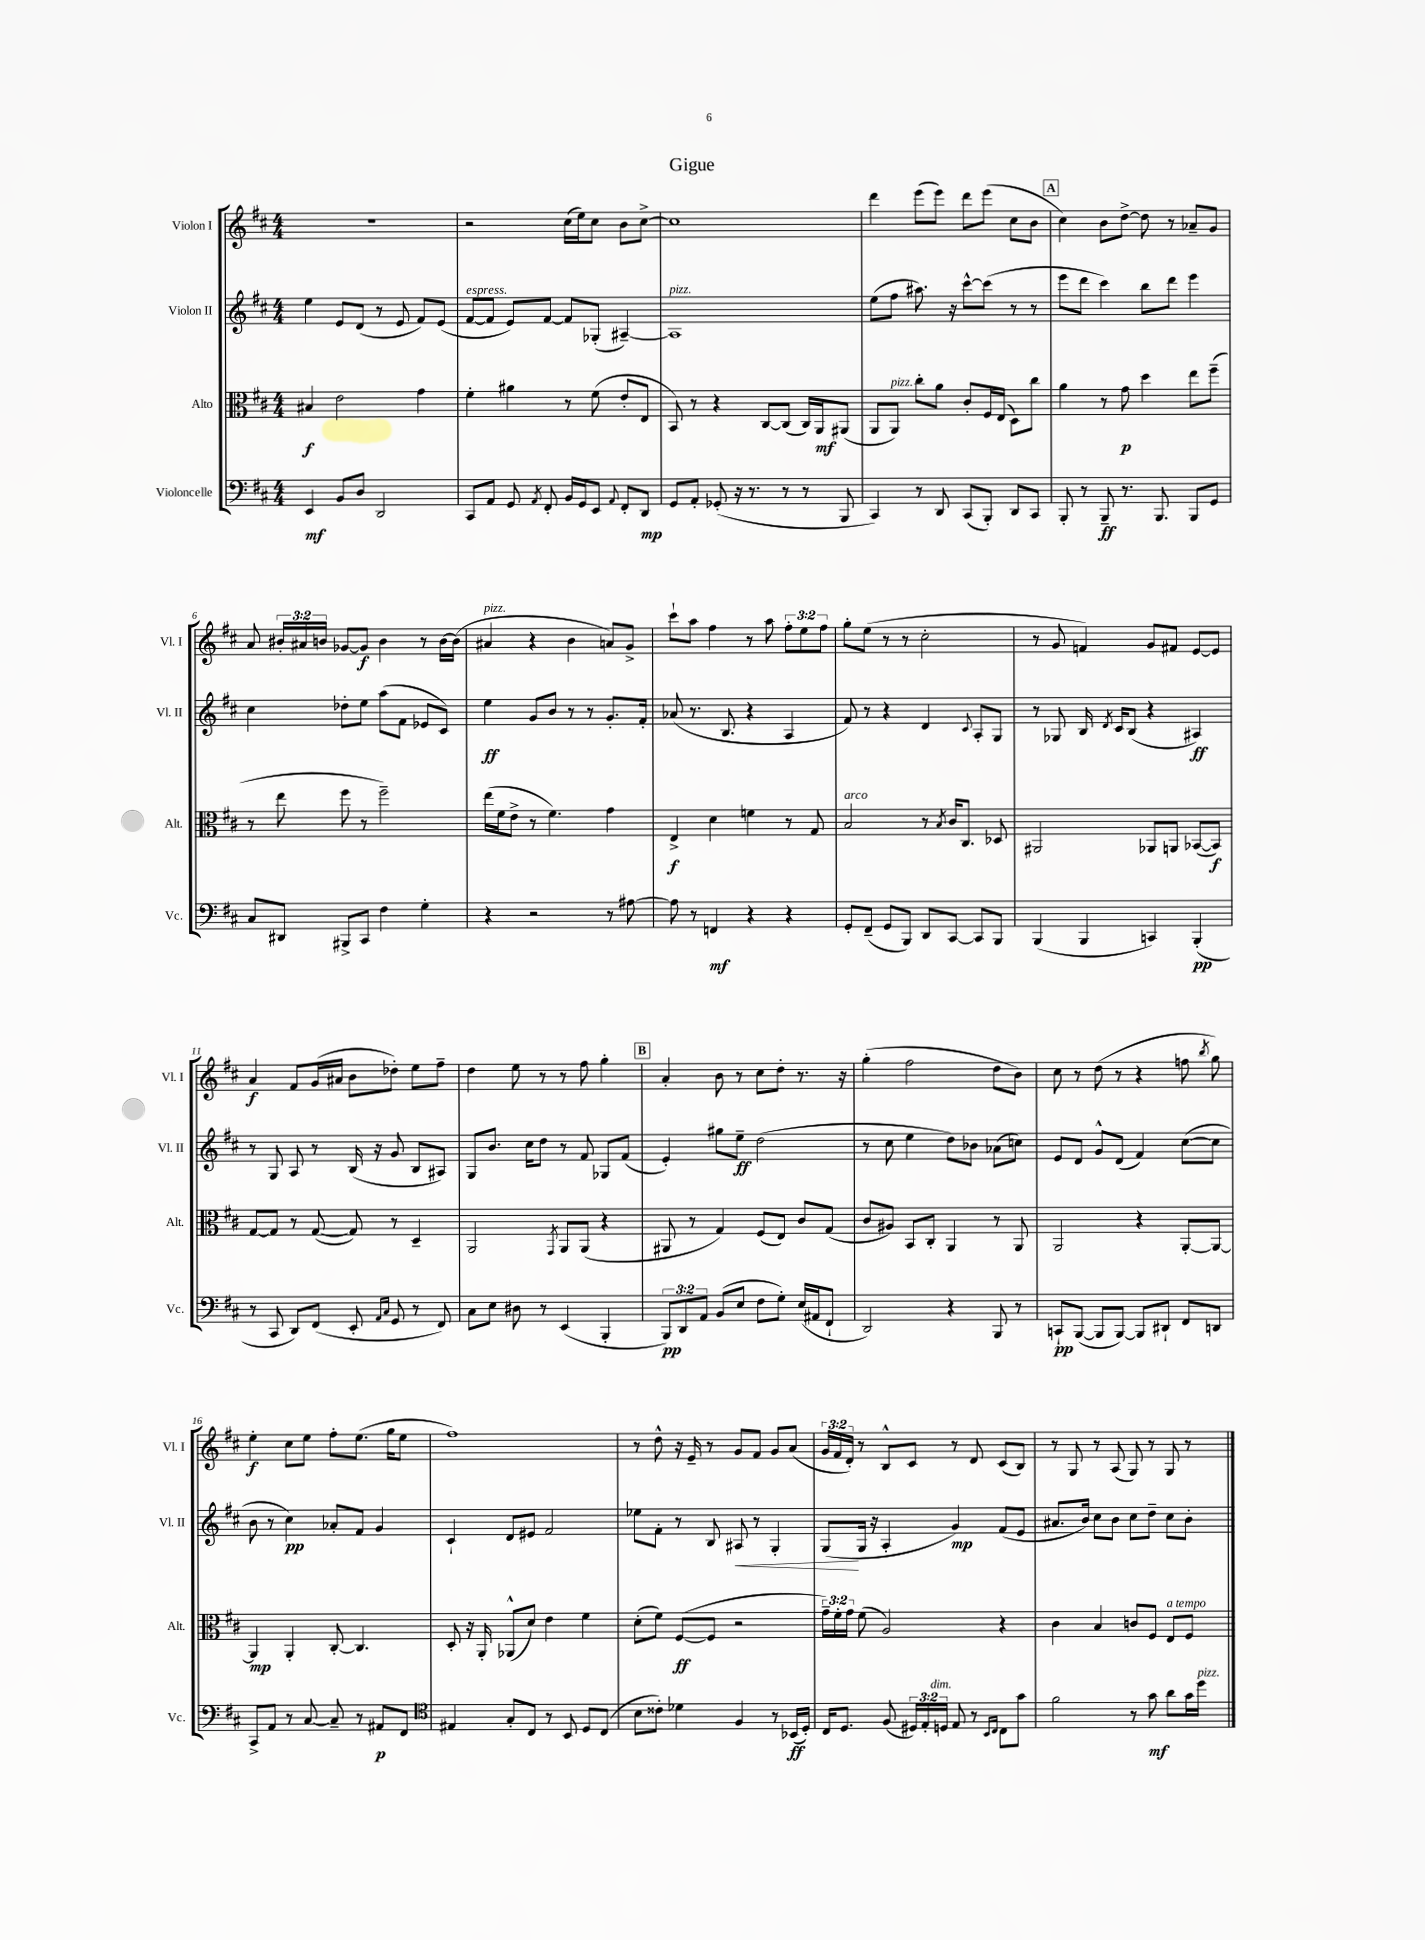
\header { title = "Gigue" }
<<
\new StaffGroup <<
\new Staff = "s0" \with { instrumentName = "Violon I" shortInstrumentName = "Vl. I" } {
    \clef treble \key d \major \numericTimeSignature \time 4/4 \override Staff.TupletNumber.text = #tuplet-number::calc-fraction-text
    \autoBeamOff R1 |
    r2 cis''16[( e''16) cis''8] b'8[ cis''8]~-> |
    cis''1 |
    d'''4 e'''8[( e'''8]) d'''8[ e'''8]( cis''8[ b'8] |
    \mark \markup { \box "A" } cis''4) b'8[ d''8]~-> d''8 r8 aes'8[-- g'8] |
    a'8 \tuplet 3/2 { bis'16[-. ais'16 b'16] } ges'8[~ ges'8]\f b'4 r8 b'16[~ b'16]( |
    ais'4^\markup { \italic "pizz." } r4 b'4 a'8[) g'8]-> |
    cis'''8[-! a''8] fis''4 r8 a''8 \tuplet 3/2 { fis''8[-. e''8 fis''8] } |
    g''8[-. e''8]( r8 r8 cis''2-. |
    r8 g'8 f'4) g'8[ fis'8] e'8[~ e'8] |
    a'4\f fis'8[ g'16( ais'16] b'8[ des''8]-.) e''8[ fis''8]-- |
    d''4 e''8 r8 r8 fis''8 g''4-. |
    \mark \markup { \box "B" } a'4-. b'8 r8 cis''8[ d''8]-. r8. r16 |
    g''4-.( fis''2 d''8[ b'8]) |
    cis''8 r8 d''8( r8 r4 f''8 \acciaccatura { b''8 } g''8) |
    e''4-.\f cis''8[ e''8] fis''8[-. e''8.]( g''16[ e''8] |
    fis''1) |
    r8 d''8-^ r16 e'16-- r8 g'8[ fis'8] g'8[ a'8]( |
    \tuplet 3/2 { g'16[ fis'16 d'16]-.) } r8 b8[-^ cis'8] r8 d'8 cis'8[( b8]) |
    r8 g8 r8 a8( g8) r8 g8 r8 \bar "|." |
}
\new Staff = "s1" \with { instrumentName = "Violon II" shortInstrumentName = "Vl. II" } {
    \clef treble \key d \major \numericTimeSignature \time 4/4
    \autoBeamOff e''4 e'8[ d'8]( r8 e'8 fis'8[) e'8]( |
    fis'8[~^\markup { \italic "espress." } fis'8] e'8[) fis'8]~ fis'8[ ges8]-.( ais4~--) |
    ais1^\markup { \italic "pizz." } |
    e''8[( fis''8] ais''8.) r16 cis'''8[~-^ cis'''8]( r8 r8 |
    \mark \markup { \box "A" } e'''8[ d'''8] cis'''4) b''8[ d'''8] e'''4 |
    cis''4 des''8[-. e''8] a''8[( fis'8] ees'8[ cis'8]) |
    e''4\ff g'8[ b'8] r8 r8 g'8.[-. fis'16]-. |
    aes'8( r8. b8. r4 a4 |
    fis'8) r8 r4 d'4 \appoggiatura { cis'8 } a8[-. g8] |
    r8 ges8 b16 \acciaccatura { d'8 } cis'16[ b8]( r4 ais4\ff) |
    r8 g8 a8 r8 b16( r16 g'8 b8[ ais8]) |
    g8[ b'8.] cis''16[ d''8] r8 fis'8 ges8[ fis'8]( |
    \mark \markup { \box "B" } e'4-.) gis''8[ e''8]--\ff d''2( |
    r8 cis''8 e''4 d''8[) bes'8] aes'8[( c''8]) |
    e'8[ d'8] g'8[-^ d'8]( fis'4) cis''8[~( cis''8] |
    b'8 r8 cis''4\pp) aes'8[-. fis'8] g'4 |
    cis'4-! d'8[ eis'8] fis'2 |
    ees''8[ fis'8]-. r8 b8 ais8\< r8 g4-. |
    g8[\!( g16] r16 a4-. g'4\mp) fis'8[( e'8] |
    ais'8.[ b'16]) cis''8[ b'8] cis''8[ d''8]-- cis''8[ b'8]-. \bar "|." |
}
\new Staff = "s2" \with { instrumentName = "Alto" shortInstrumentName = "Alt." } {
    \clef alto \key d \major \numericTimeSignature \time 4/4 \override Staff.TupletNumber.text = #tuplet-number::calc-fraction-text
    \autoBeamOff bis4\f e'2 g'4 |
    fis'4-. ais'4 r8 fis'8( e'8[-. e8] |
    b,8) r8 r4 cis8[~ cis8]( cis16[) a,16\mf ais,8]( |
    a,8[ a,8]^\markup { \italic "pizz." }) cis''8[-. a'8] cis'8[-. fis16 e16]( d8[) cis''8] |
    \mark \markup { \box "A" } a'4 r8 g'8\p d''4 e''8[ fis''8]--( |
    r8 e''8 fis''8 r8 fis''2--) |
    e''16[( fis'16 e'8]-> r8 fis'4.) g'4 |
    e4->\f d'4 f'4 r8 g8 |
    b2^\markup { \italic "arco" } r8 \acciaccatura { b8 } cis'16[ cis8.] des8 |
    ais,2 aes,8[ a,8] bes,8[~( bes,8]\f) |
    g8[~ g8] r8 g8~( g8) r8 d4-- |
    a,2 \acciaccatura { g,8 } a,8[ a,8]( r4 |
    \mark \markup { \box "B" } ais,8 r8 g4) fis8[( e8]) cis'8[ g8]( |
    cis'8[ ais8]) b,8[ cis8]-. a,4 r8 a,8 |
    a,2 r4 a,8[~-. a,8]~ |
    a,4\mp a,4-. cis8~-. cis4. |
    d8-. r16 a,16-. aes,8[-^( d'8]) e'4 fis'4 |
    d'8[-.( fis'8]) fis8[~\ff( fis8] r2 |
    \tuplet 3/2 { g'16[--) fis'16-. g'16] } fis'8( a2) r4 |
    cis'4 b4 c'8[ fis8] e8[^\markup { \italic "a tempo" } fis8] \bar "|." |
}
\new Staff = "s3" \with { instrumentName = "Violoncelle" shortInstrumentName = "Vc." } {
    \clef bass \key d \major \numericTimeSignature \time 4/4 \override Staff.TupletNumber.text = #tuplet-number::calc-fraction-text
    \autoBeamOff e,4\mf b,8[ d8] d,2 |
    cis,8[ a,8] g,8 \acciaccatura { a,8 } fis,8-. b,16[ g,16 e,8] \appoggiatura { a,8 } fis,8[-. d,8]\mp |
    g,8[ a,8]-. ges,8-.( r16 r8. r8 r8 b,,8 |
    cis,4) r8 d,8 cis,8[( b,,8]-.) d,8[ cis,8] |
    \mark \markup { \box "A" } b,,8-. r8 b,,8--\ff r8. b,,8. b,,8[ g,8] |
    cis8[ dis,8] bis,,8[-> cis,8] fis4 g4-. |
    r4 r2 r8 ais8~ |
    ais8 r8 f,4\mf r4 r4 |
    g,8[-. fis,8]--( g,8[ b,,8]) d,8[ cis,8]~ cis,8[ b,,8] |
    b,,4( b,,4 c,4) b,,4-.\pp( |
    r8 cis,8 d,8[) fis,8]( e,8-. \grace { a,16[ cis16] } g,8 r8 fis,8) |
    cis8[ e8] dis8 r8 e,4( b,,4-. |
    \mark \markup { \box "B" } \tuplet 3/2 { b,,8[\pp) d,8 a,8] } b,8[( e8] fis8[ g8]-.) e16[( ais,16 fis,8]-! |
    d,2) r4 b,,8 r8 |
    c,8[-!\pp b,,8]~( b,,8[ b,,8]~) b,,8[ dis,8]-! fis,8[ d,8] |
    cis,8[-> a,8] r8 cis8~ cis8-- r8 ais,8[\p fis,8] |
    \clef tenor eis4 g8[-. cis8] r8 b,8 d8[ cis8]( |
    b8[ cisis'8]-.) des'4 fis4 r8 bes,16[\ff( d16]-.) |
    cis16[ d8.] fis8( \tuplet 3/2 { dis16[) e16-. d16]^\markup { \italic "dim." } } e8 r8 \grace { b,16[ cis16] } cis8[ g'8] |
    fis'2 r8 g'8\mf a'8[ g'16 d''16]^\markup { \italic "pizz." } \bar "|." |
}
>>
>>
